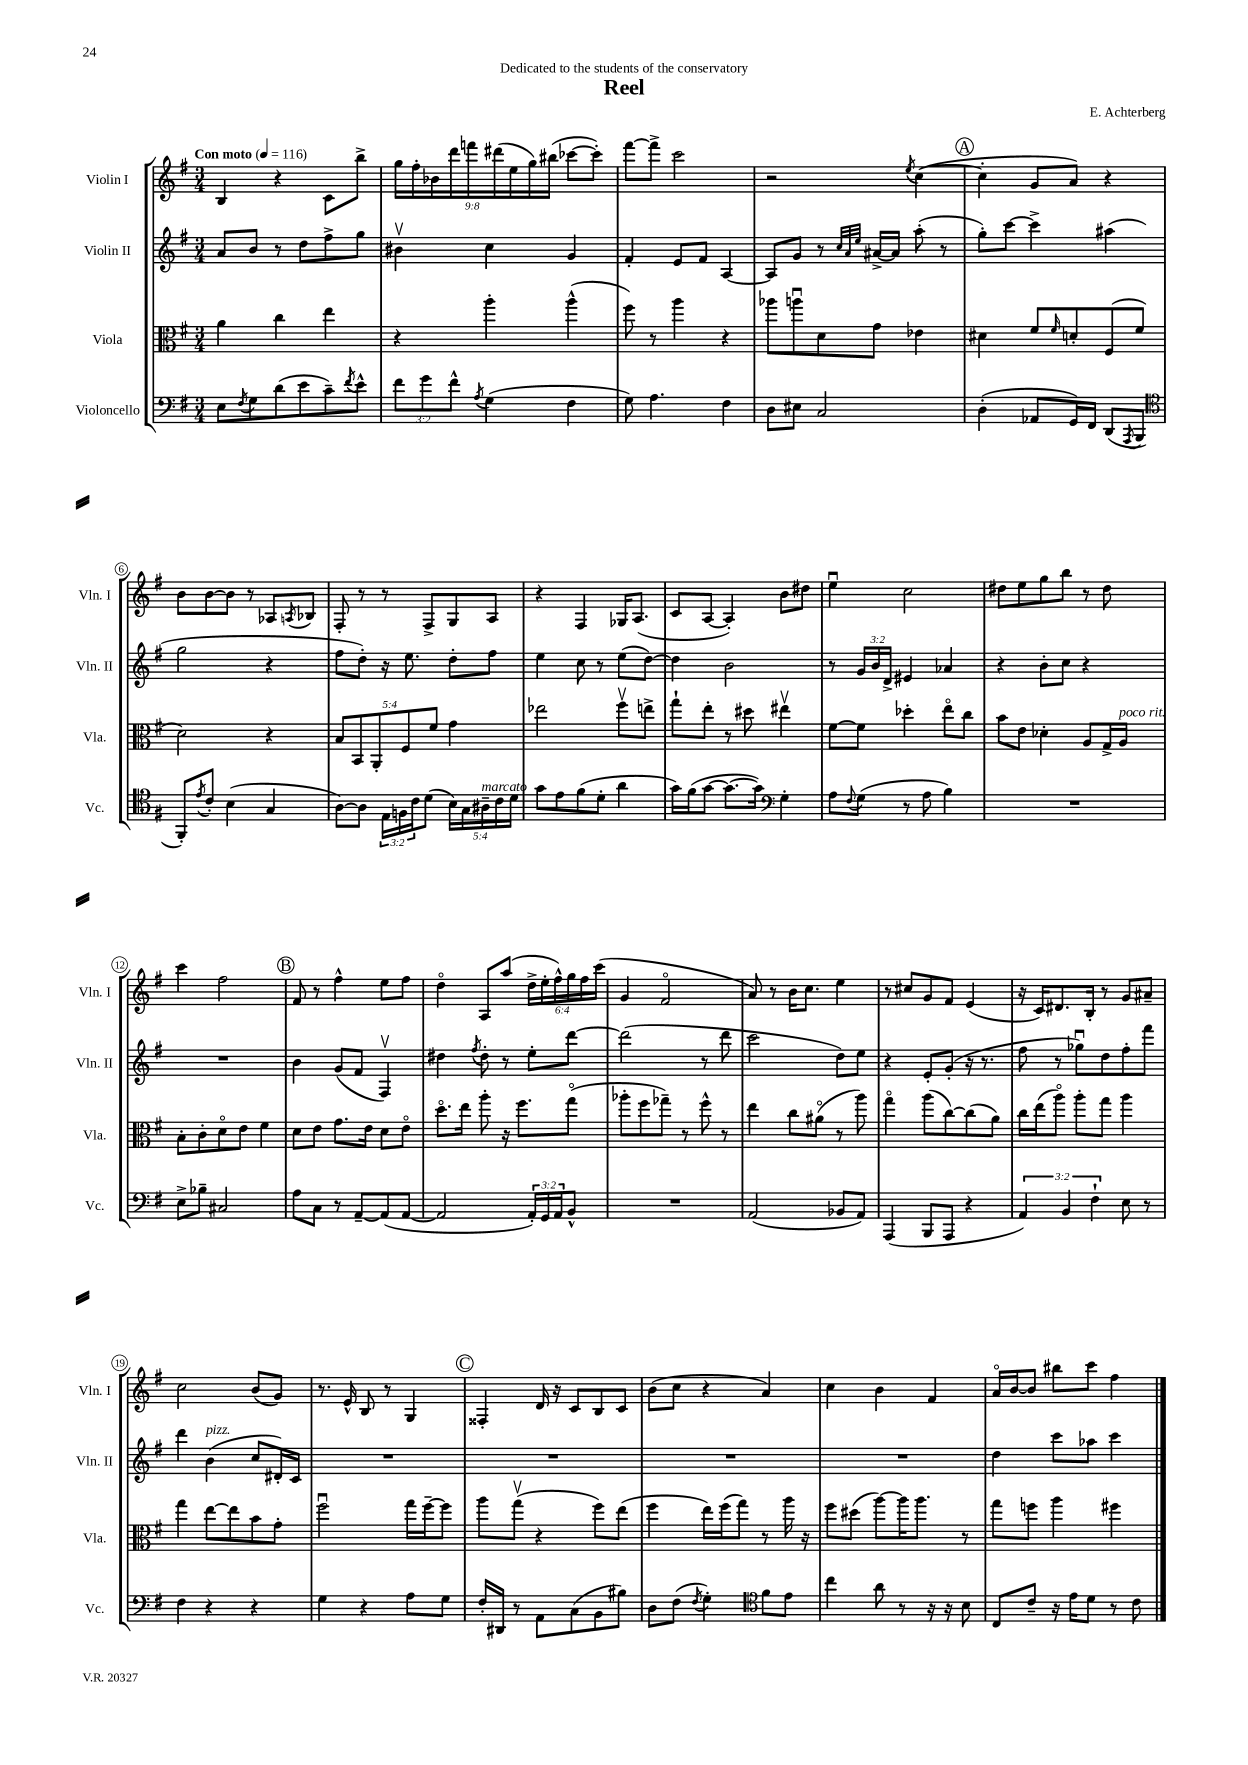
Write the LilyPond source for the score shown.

\header { title = "Reel" composer = "E. Achterberg" dedication = "Dedicated to the students of the conservatory" }
<<
\new StaffGroup <<
\new Staff = "s0" \with { instrumentName = "Violin I" shortInstrumentName = "Vln. I" } {
    \clef treble \key g \major \numericTimeSignature \time 3/4 \override Staff.TupletNumber.text = #tuplet-number::calc-fraction-text \tempo "Con moto" 4 = 116
    b4 r4 c'8 b''8-> |
    \tuplet 9/8 { g''16 fis''16-. bes'16 d'''16 f'''16 dis'''16( e''16 g''16) bis''16( } ces'''8~ ces'''8-.) |
    fis'''8~ fis'''8-> c'''2 |
    r2 \acciaccatura { e''8 } c''4~( |
    \mark \markup { \circle "A" } c''4-. g'8 a'8) r4 |
    b'8 b'8~ b'8 r8 aes8 \acciaccatura { a8 } bes8 |
    fis8-. r8 r8 fis8-> g8 a8 |
    r4 fis4 ges16 a8.( |
    c'8 a8~ a4-.) b'8 dis''8 |
    e''4\downbow c''2 |
    dis''8 e''8 g''8 b''8 r8 dis''8 |
    c'''4 fis''2 |
    \mark \markup { \circle "B" } fis'8 r8 fis''4-^ e''8 fis''8 |
    d''4\flageolet a8 a''8( \tuplet 6/4 { d''16-> e''16-. fis''16-^) g''16 fis''16 c'''16( } |
    g'4 fis'2\flageolet |
    a'8) r8 b'16 c''8. e''4 |
    r8 cis''8 g'8 fis'8 e'4( |
    r16 c'16) dis'8. b16-. r8 g'8 ais'8-- |
    c''2 b'8( g'8) |
    r8. e'16-^ b8 r8 g4 |
    \mark \markup { \circle "C" } fisis4-. d'16 r16 c'8 b8 c'8 |
    b'8( c''8 r4 a'4) |
    c''4 b'4 fis'4 |
    a'16\flageolet b'16~ b'8 bis''8 c'''8 fis''4 \bar "|." |
}
\new Staff = "s1" \with { instrumentName = "Violin II" shortInstrumentName = "Vln. II" } {
    \clef treble \key g \major \numericTimeSignature \time 3/4 \override Staff.TupletNumber.text = #tuplet-number::calc-fraction-text
    a'8 b'8 r8 d''8 fis''8-> g''8 |
    bis'4\upbow c''4 g'4 |
    fis'4-. e'8 fis'8 a4~ |
    a8 g'8 r8 \grace { c''32 a'32 e''32 } ais'16~-> ais'16 a''8-.( r8 |
    \mark \markup { \circle "A" } g''8-.) c'''8~ c'''4-> ais''4( |
    g''2 r4 |
    fis''8 d''8-.) r16 e''8. d''8-. fis''8 |
    e''4 c''8 r8 e''8( d''8~) |
    d''4 b'2 |
    r8 \tuplet 3/2 { g'16 b'16 d'16-> } eis'4 aes'4 |
    r4 b'8-. c''8 r4 |
    R2. |
    \mark \markup { \circle "B" } b'4 g'8( fis'8 fis4\upbow) |
    dis''4 \acciaccatura { fis''8 } dis''8-. r8 e''8-. d'''8~ |
    d'''2( r8 d'''8 |
    c'''2 d''8) e''8 |
    r4 e'8-. g'8-.( r16 r8. |
    fis''8 r8 ges''8\downbow) d''8 fis''8-. fis'''8 |
    d'''4 b'4^\markup { \italic "pizz." }( c''8 dis'16-.) c'16 |
    R2. |
    \mark \markup { \circle "C" } R2. |
    R2. |
    R2. |
    d''4 c'''8 aes''8 c'''4 \bar "|." |
}
\new Staff = "s2" \with { instrumentName = "Viola" shortInstrumentName = "Vla." } {
    \clef alto \key g \major \numericTimeSignature \time 3/4 \override Staff.TupletNumber.text = #tuplet-number::calc-fraction-text
    a'4 c''4 e''4 |
    r4 a''4-. a''4-^( |
    fis''8) r8 a''4 r4 |
    aes''8 a''8\downbow d'8 g'8 ees'4 |
    \mark \markup { \circle "A" } dis'4 fis'8 \grace { fis'16 } d'8-. fis8( fis'8 |
    d'2) r4 |
    \tuplet 5/4 { b8 b,8 a,8-. fis8 fis'8 } g'4 |
    ees''2 fis''8\upbow e''8-> |
    g''8-! e''8-. r8 dis''8 eis''4\upbow |
    fis'8~ fis'8 des''4-. e''8\flageolet c''8 |
    b'8 e'8 des'4-. a8 g16-> a16^\markup { \italic "poco rit." } |
    b8-. c'8-. d'8\flageolet e'8 fis'4 |
    \mark \markup { \circle "B" } d'8 e'8 g'8. e'16 d'8 e'8\flageolet |
    d''8.\flageolet e''16 a''8-. r16 fis''8. g''8\flageolet( |
    aes''8-. fis''8 ges''8--) r8 fis''8-^ r8 |
    e''4 c''8 ais'8\flageolet( r8 a''8) |
    g''4\flageolet a''8( c''8~) c''8( a'8) |
    c''16 e''16( a''8\flageolet) a''8-. g''8 a''4 |
    g''4 e''8~ e''8 b'8 g'8-. |
    fis''2\downbow g''16 fis''16~-- fis''8 |
    \mark \markup { \circle "C" } a''8 g''8\upbow( r4 fis''8) e''8( |
    fis''4 e''16) fis''16( g''8) r8 a''16 r16 |
    fis''8 dis''8( a''8~) a''16 a''8. r8 |
    g''8 f''8 a''4 fis''4 \bar "|." |
}
\new Staff = "s3" \with { instrumentName = "Violoncello" shortInstrumentName = "Vc." } {
    \clef bass \key g \major \numericTimeSignature \time 3/4 \override Staff.TupletNumber.text = #tuplet-number::calc-fraction-text
    e8 \acciaccatura { fis8 } g8 d'8( e'8 c'8--) \acciaccatura { fis'8 } e'8-^ |
    \tuplet 3/2 { fis'8 g'8 fis'8-^ } \acciaccatura { a8 } g4( fis4 |
    g8) a4. fis4 |
    d8 eis8 c2 |
    \mark \markup { \circle "A" } d4-.( aes,8 g,16) fis,16 d,8( \acciaccatura { a,,8 } b,,8 |
    \clef tenor fis,8-.) \acciaccatura { e'8 } c'8-. b4( g4 |
    a8~) a8 \tuplet 3/2 { e16 f16 c'16 } d'8( \tuplet 5/4 { b16) g16 ais16--^\markup { \italic "marcato" } c'16 d'16 } |
    g'8 e'8 fis'8( d'8-. a'4 |
    g'16) fis'16( g'8~ g'8.~ g'16) \clef bass g4-. |
    a8 \appoggiatura { fis8 } g8( r8 a8 b4) |
    R2. |
    e8-> bes8-- cis2 |
    \mark \markup { \circle "B" } a8 c8 r8 a,8~-- a,8( a,8~ |
    a,2 \tuplet 3/2 { a,16-.) g,16 a,16 } b,8-^ |
    R2. |
    a,2( bes,8 a,8) |
    a,,4( b,,8 a,,8 r4 |
    \tuplet 3/2 { a,4) b,4 fis4-! } e8 r8 |
    fis4 r4 r4 |
    g4 r4 a8 g8 |
    \mark \markup { \circle "C" } fis16-. dis,16 r8 a,8 c8( b,8 bis8) |
    d8 fis8( \acciaccatura { fis8 } g4-.) \clef tenor fis'8 e'8 |
    c''4 a'8 r8 r16 r16 b8 |
    c8 c'8-- r16 e'16 d'8 r8 c'8 \bar "|." |
}
>>
>>
\layout { \context { \Score \override BarNumber.stencil = #(make-stencil-circler 0.1 0.3 ly:text-interface::print) } }
